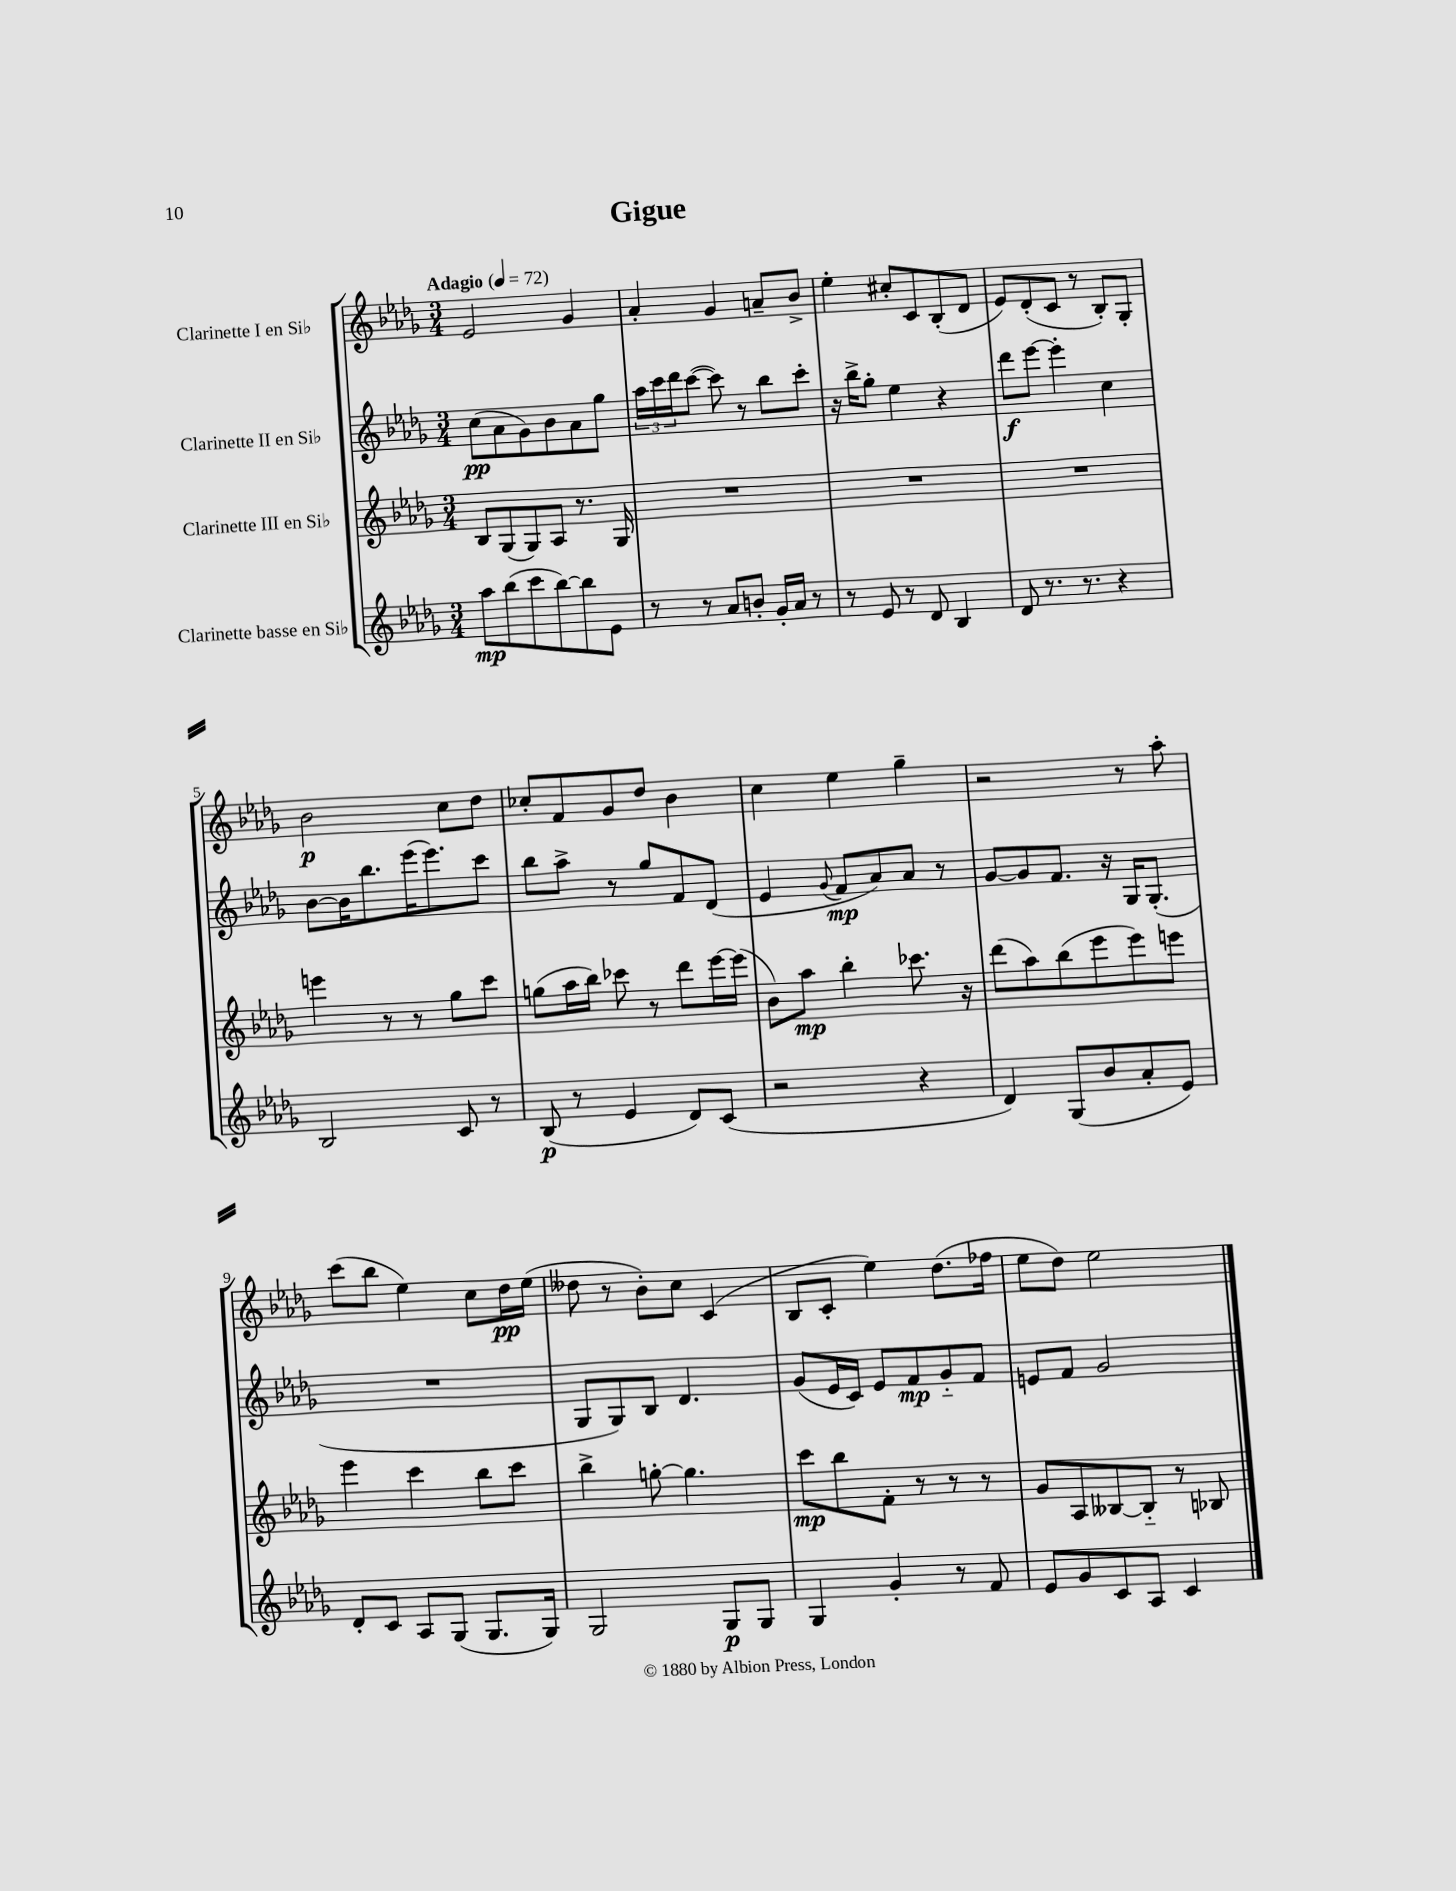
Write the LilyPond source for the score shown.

\header { title = "Gigue" }
<<
\new StaffGroup <<
\new Staff = "s0" \with { instrumentName = "Clarinette I en Sib" } {
    \clef treble \key des \major \numericTimeSignature \time 3/4 \tempo "Adagio" 4 = 72
    ees'2 ges'4 |
    aes'4-. ges'4 a'8-- bes'8-> |
    ees''4-. cis''8-. c'8 bes8-.( des'8 |
    ees'8) des'8-.( c'8 r8 bes8-.) ges8-. |
    bes'2\p c''8 des''8 |
    ces''8-. f'8 ges'8 des''8 bes'4 |
    c''4 ees''4 ges''4-- |
    r2 r8 aes''8-. |
    c'''8( bes''8 ees''4) c''8 des''16\pp ees''16( |
    deses''8 r8 bes'8-.) c''8 c'4( |
    bes8 c'8-. ees''4) des''8.( fes''16 |
    ees''8 des''8) ees''2 \bar "|." |
}
\new Staff = "s1" \with { instrumentName = "Clarinette II en Sib" } {
    \clef treble \key des \major \numericTimeSignature \time 3/4
    c''8\pp( aes'8 ges'8) bes'8 aes'8 ges''8 |
    \tuplet 3/2 { aes''16 c'''16 des'''16 } c'''8~( c'''8) r8 bes''8 c'''8-. |
    r16 bes''16-> ges''8-. ees''4 r4 |
    des'''8\f ees'''8~ ees'''4-. c''4 |
    bes'8~ bes'16 bes''8. ees'''16( ees'''8.) c'''8 |
    bes''8 aes''8-> r8 ges''8 f'8 des'8( |
    ees'4 \appoggiatura { ges'8 } f'8\mp aes'8) aes'8 r8 |
    ges'8~ ges'8 f'8. r16 ges16 ges8.-.( |
    R2. |
    ges8 ges8) bes8 des'4. |
    ges'8( ees'16 c'16) ees'8 f'8\mp ges'8-_ f'8 |
    e'8 f'8 ges'2 \bar "|." |
}
\new Staff = "s2" \with { instrumentName = "Clarinette III en Sib" } {
    \clef treble \key des \major \numericTimeSignature \time 3/4
    bes8 ges8( ges8) aes8 r8. ges16 |
    R2. |
    R2. |
    R2. |
    e'''4 r8 r8 ges''8 c'''8 |
    g''8( aes''16 bes''16) ces'''8 r8 des'''8 ees'''16~ ees'''16( |
    bes'8) aes''8\mp bes''4-. ces'''8. r16 |
    des'''8( aes''8) bes''8( ees'''8 ees'''8) e'''8 |
    ees'''4 c'''4 bes''8 c'''8 |
    bes''4-> g''8~-. g''4. |
    c'''8\mp bes''8 f'8-. r8 r8 r8 |
    ges'8 aes8 beses8~ beses8-_ r8 bes8 \bar "|." |
}
\new Staff = "s3" \with { instrumentName = "Clarinette basse en Sib" } {
    \clef treble \key des \major \numericTimeSignature \time 3/4
    aes''8\mp bes''8( c'''8 bes''8~) bes''8 ees'8 |
    r8 r8 aes'8 b'8-. ges'16-. aes'16 r8 |
    r8 ees'8 r8 des'8 bes4 |
    des'8 r8. r8. r4 |
    bes2 c'8 r8 |
    bes8\p( r8 ees'4 des'8) c'8( |
    r2 r4 |
    des'4) ges8( bes'8 aes'8-. ees'8) |
    des'8-. c'8 aes8 ges8( ges8. ges16) |
    ges2 ges8\p ges8 |
    ges4 ges'4-. r8 f'8 |
    ees'8 ges'8 c'8 aes8 c'4 \bar "|." |
}
>>
>>
